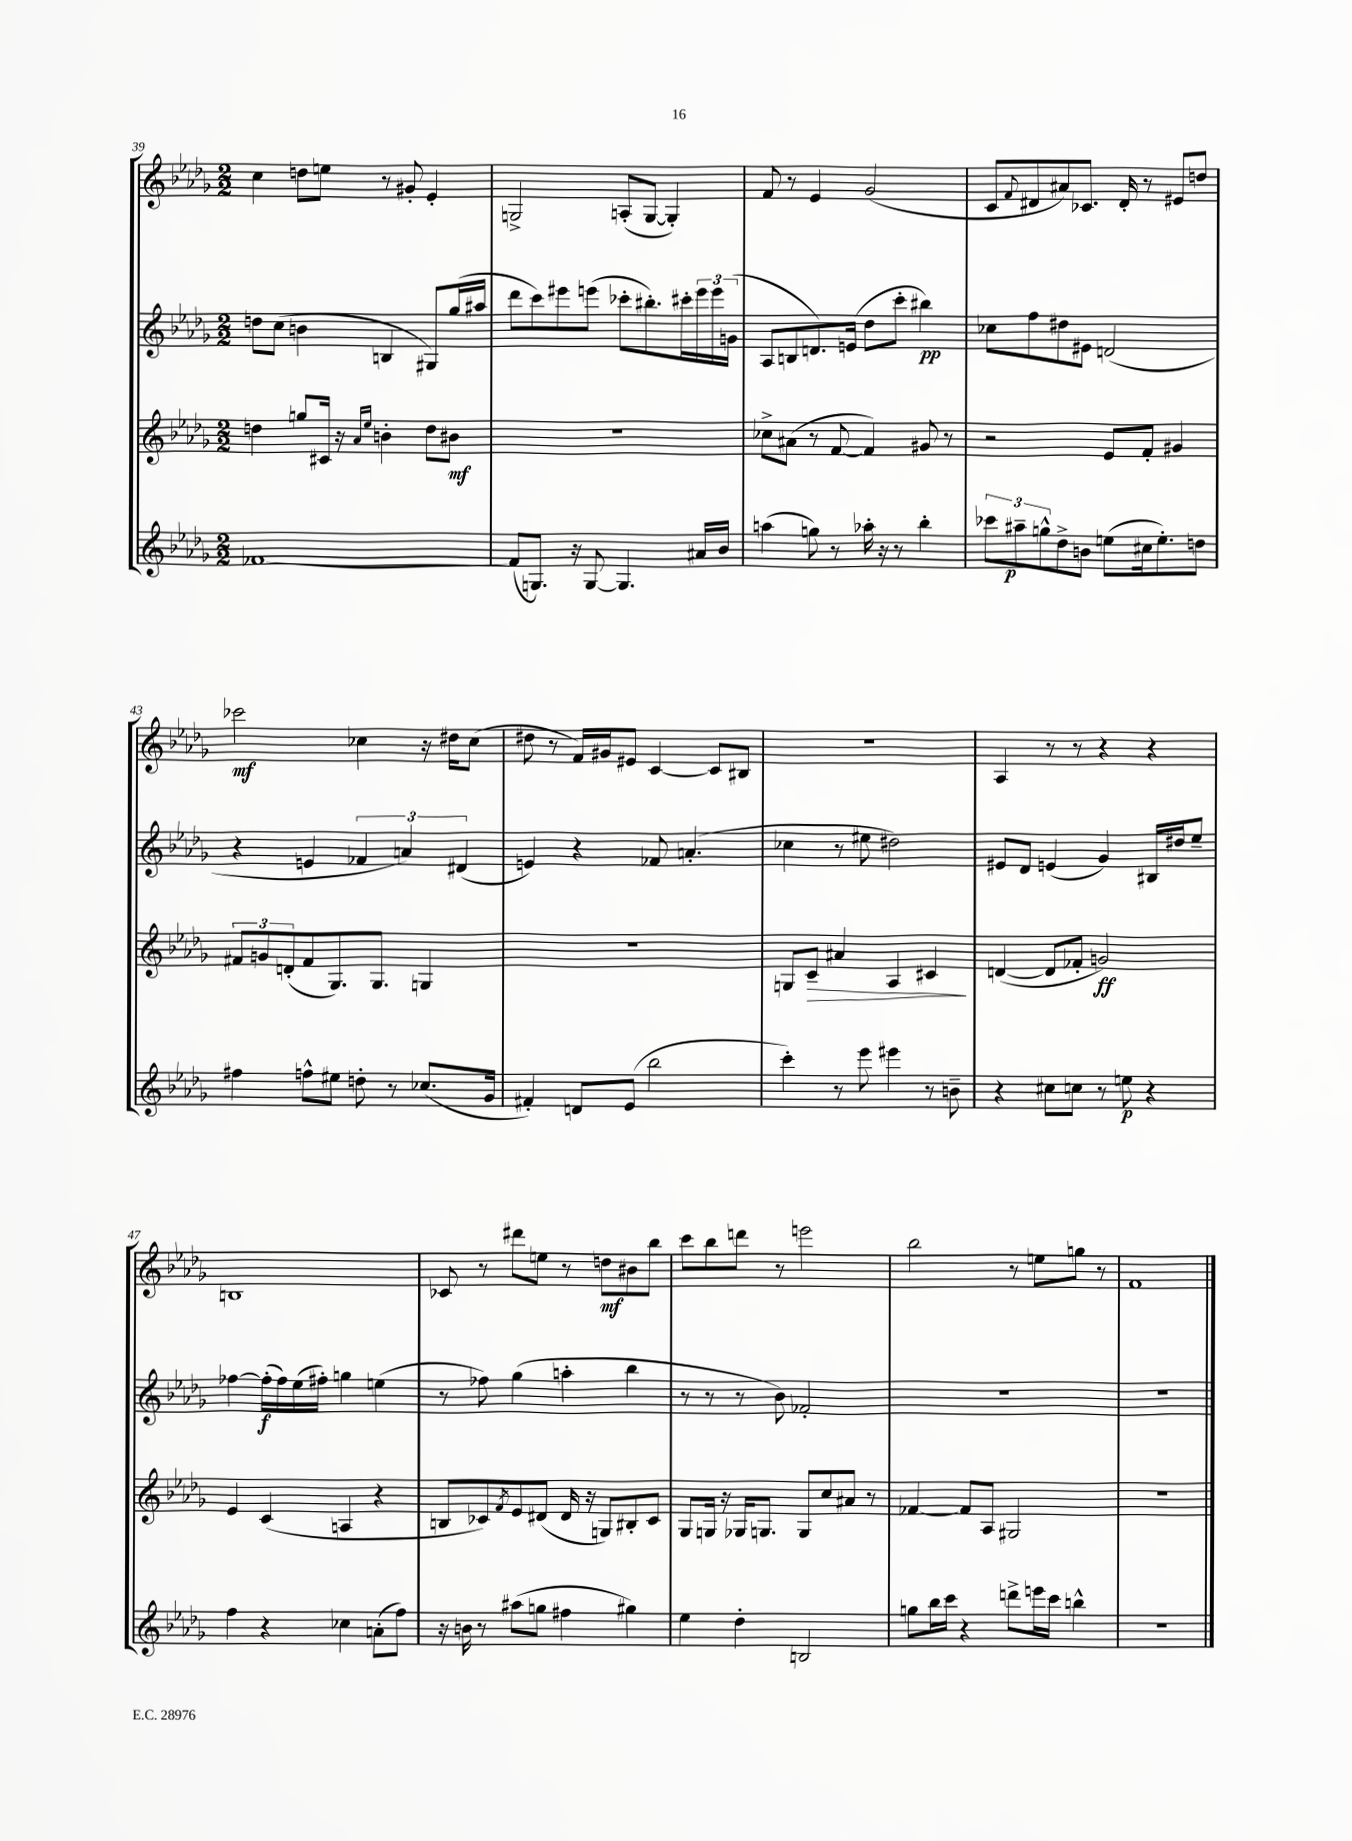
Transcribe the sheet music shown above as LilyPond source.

<<
\new StaffGroup <<
\new Staff = "s0" {
    \clef treble \key des \major \numericTimeSignature \time 2/2
    c''4 d''8 e''8 r8 gis'8-. ees'4-. |
    g2-> a8-.( g8~ g4-.) |
    f'8 r8 ees'4 ges'2( |
    c'8 \appoggiatura { f'8 } dis'8 ais'8) ces'8. dis'16-. r8 eis'8 d''8 |
    ces'''2\mf ces''4 r16 dis''16 ces''8( |
    dis''8 r8 f'16) gis'16 eis'8 c'4~ c'8 bis8 |
    R1 |
    aes4 r8 r8 r4 r4 |
    b1 |
    ces'8 r8 dis'''8 e''8 r8 d''8\mf bis'8 bes''8 |
    c'''8 bes''8 d'''8 r8 e'''2 |
    bes''2 r8 e''8 g''8 r8 |
    f'1 \bar "|." |
}
\new Staff = "s1" {
    \clef treble \key des \major \numericTimeSignature \time 2/2
    d''8 c''8( b'4 b4 gis8) ges''16( ais''16 |
    des'''8 c'''8) eis'''8 e'''8( ces'''8-. bis''8.-.) cis'''16-. \tuplet 3/2 { e'''16 e'''16 g'16( } |
    aes8 b8 d'8.) e'16( des''8 c'''8-. bis''4\pp) |
    ces''8 f''8 dis''8 eis'8 d'2( |
    r4 e'4 \tuplet 3/2 { fes'4 a'4) dis'4( } |
    e'4) r4 fes'8 a'4.-.( |
    ces''4 r8 eis''8 dis''2) |
    eis'8 des'8 e'4( ges'4) bis16 dis''16 ees''8-- |
    fes''4~ fes''16-.\f( fes''16) ees''16( fis''16-.) g''4 e''4( |
    r8 fes''8) ges''4( a''4-. bes''4 |
    r8 r8 r8 bes'8) fes'2-. |
    R1 |
    R1 \bar "|." |
}
\new Staff = "s2" {
    \clef treble \key des \major \numericTimeSignature \time 2/2
    d''4 g''8 cis'16 r16 \grace { aes'16 ees''16 } b'4-. d''8 bis'8\mf |
    r1 |
    ces''8-> ais'8( r8 f'8~ f'4) gis'8 r8 |
    r2 ees'8 f'8-. gis'4 |
    \tuplet 3/2 { fis'8 g'8 d'8-.( } fis'8 ges8.) ges8. g4 |
    R1 |
    g8 c'8--\> ais'4 aes4 cis'4\! |
    d'4~( d'8 fes'8-. g'2\ff) |
    ees'4 c'4( a4 r4 |
    b8 ces'8) \acciaccatura { f'8 } ees'8 dis'8( dis'16 r16 g8) bis8-. ces'8 |
    ges8 g16 r16 ges16 g8. g8 c''8 ais'8 r8 |
    fes'4~ fes'8 aes8 gis2 |
    R1 \bar "|." |
}
\new Staff = "s3" {
    \clef treble \key des \major \numericTimeSignature \time 2/2
    fes'1~ |
    fes'8( g8.) r16 g8~ g4. ais'16 bes'16 |
    a''4( g''8) r8 aes''16-. r16 r8 bes''4-. |
    \tuplet 3/2 { ces'''8 ais''8--\p g''8-^ } des''8-> b'8 e''8( cis''16 e''8.-.) d''8 |
    fis''4 f''8-^ eis''8 d''8-. r8 ces''8.( ges'16 |
    fis'4-.) d'8 ees'8( bes''2 |
    c'''4-.) r8 ees'''8 eis'''4 r8 b'8-- |
    r4 cis''8 c''8 r8 e''8\p r4 |
    f''4 r4 ces''4 a'8-.( f''8) |
    r16 b'16 r8 ais''8( g''8 fis''4 gis''4) |
    ees''4 des''4-. b2 |
    g''8 bes''16 c'''16 r4 d'''8-> e'''16 c'''16 b''4-^ |
    r1 \bar "|." |
}
>>
>>
\layout { \context { \Score currentBarNumber = #39 } }
